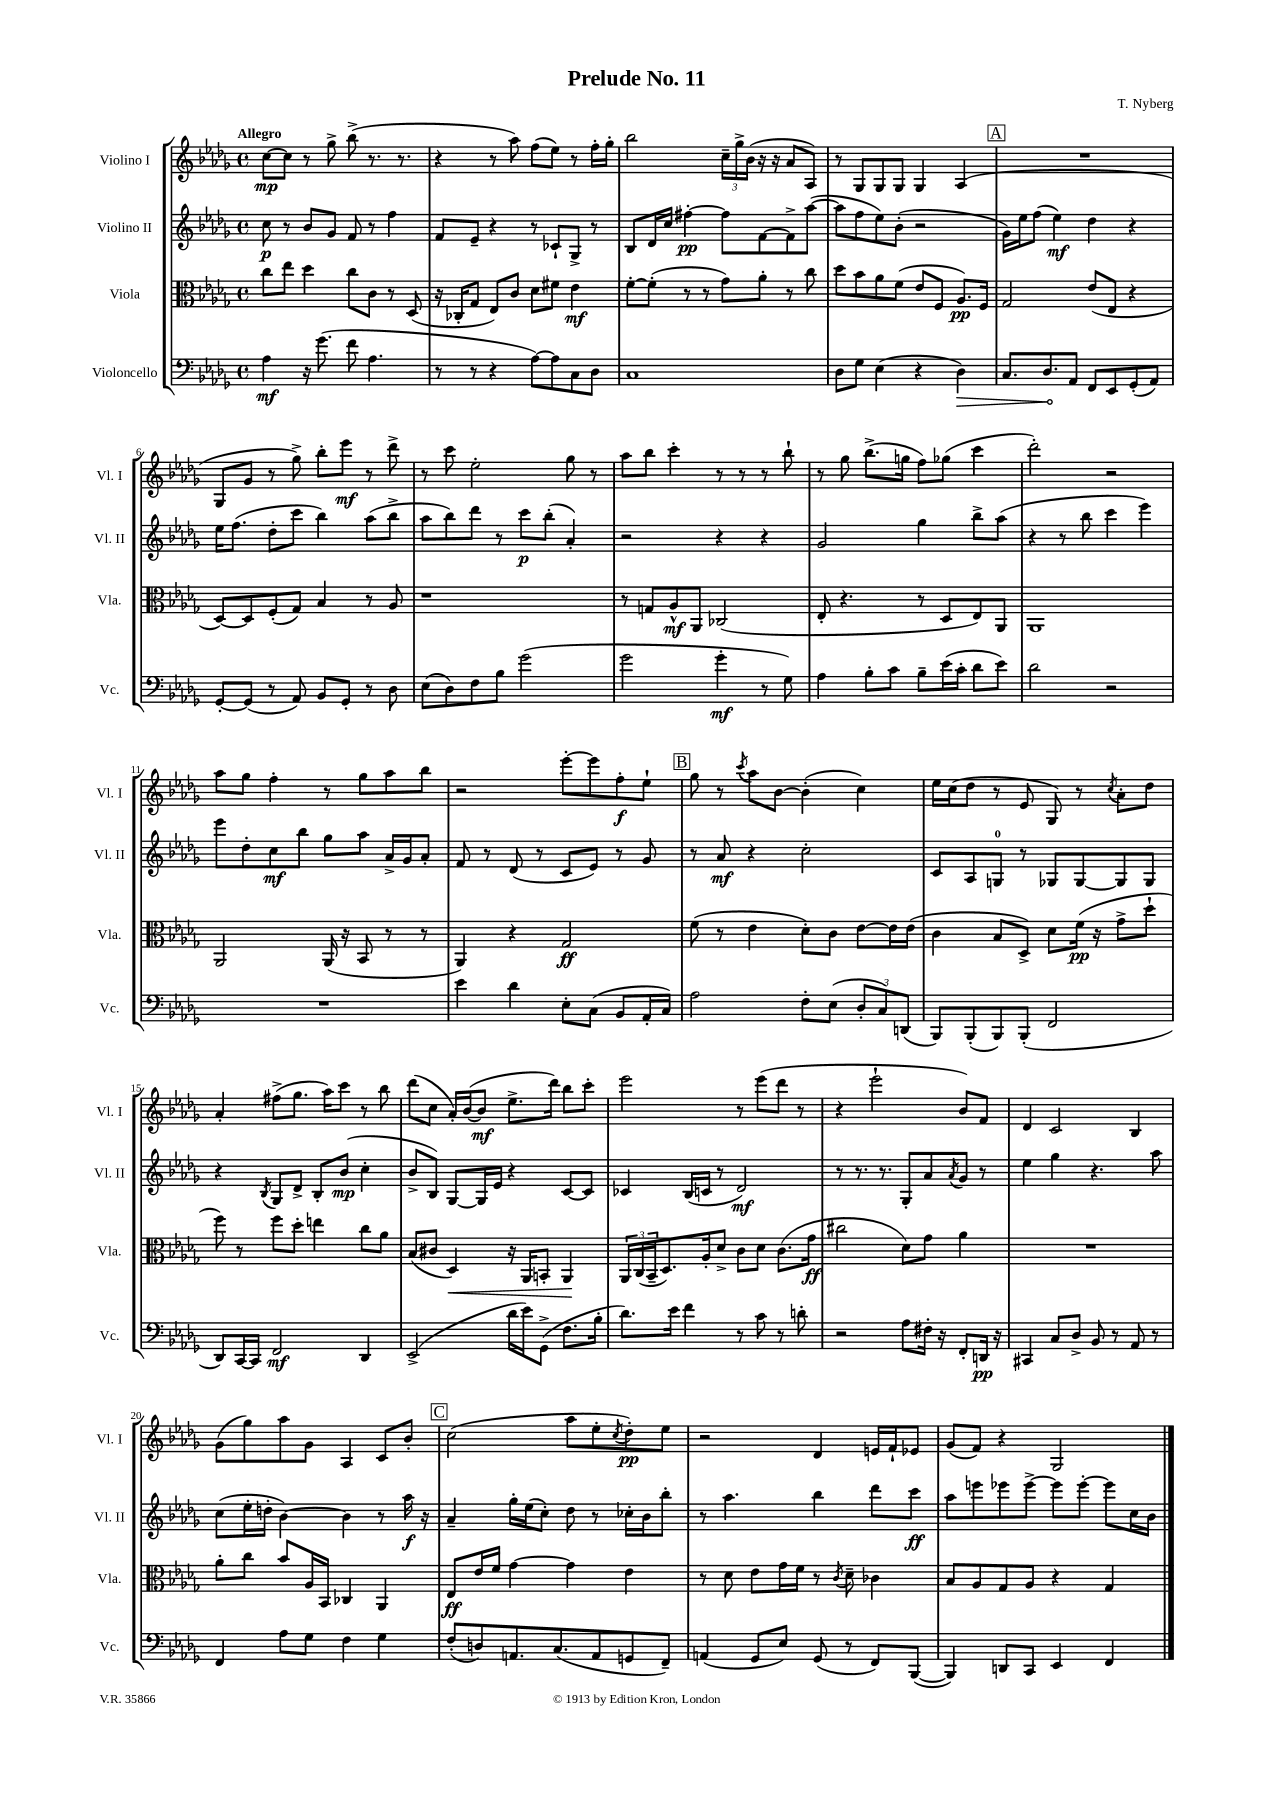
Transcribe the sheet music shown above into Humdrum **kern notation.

**kern	**dynam	**kern	**dynam	**kern	**dynam	**kern	**dynam
*part4	*part4	*part3	*part3	*part2	*part2	*part1	*part1
*staff4	*staff4	*staff3	*staff3	*staff2	*staff2	*staff1	*staff1
*I"Violoncello	*	*I"Viola	*	*I"Violino II	*	*I"Violino I	*
*I'Vc.	*	*I'Vla.	*	*I'Vl. II	*	*I'Vl. I	*
*clefF4	*	*clefC3	*	*clefG2	*	*clefG2	*
*k[b-e-a-d-g-]	*	*k[b-e-a-d-g-]	*	*k[b-e-a-d-g-]	*	*k[b-e-a-d-g-]	*
*M4/4	*	*M4/4	*	*M4/4	*	*M4/4	*
*met(c)	*	*met(c)	*	*met(c)	*	*met(c)	*
=1	=1	=1	=1	=1	=1	=1	=1
!	!	!	!	!	!	!LO:TX:a:B:t=Allegro	!
4A-\	mf	8cc\L	.	8cc\	p	[8cc\L	mp
.	.	8ee-\J	.	8r	.	8cc\J]	.
16r	.	4dd-\	.	8b-/L	.	8r	.
(8.g-\	.	.	.	.	.	.	.
.	.	.	.	8g-/J	.	8gg-^\	.
8f\	.	8cc\L	.	8f/	.	(8bb-^\	.
4.A-\	.	8c\J	.	8r	.	8.r	.
.	.	8r	.	4ff\	.	.	.
.	.	.	.	.	.	8.r	.
.	.	(8D-/	.	.	.	.	.
=2	=2	=2	=2	=2	=2	=2	=2
8r	.	16r	.	8f/L	.	4r	.
.	.	16C-X'/KL	.	.	.	.	.
8r	.	8G-/J	.	8e-~/J	.	.	.
4r	.	8E-/L)	.	4r	.	8r	.
.	.	8c/J	.	.	.	8aa-\)	.
[8A-\L)	.	8d-\L	.	8r	.	(8ff\L	.
8A-\]	.	8f#X\J	.	8c-X`/L	.	8ee-\J)	.
8C\	.	4e-\	mf	8G-^/J	.	8r	.
8D-\J	.	.	.	8r	.	16ff'\LL	.
.	.	.	.	.	.	16gg-'\JJ	.
=3	=3	=3	=3	=3	=3	=3	=3
1C	.	[8f'\L	.	8B-/L	.	2bb-\	.
.	.	(8f'\J]	.	16d-/L	.	.	.
.	.	.	.	16cc/JJ	.	.	.
.	.	8r	.	[4ff#X'\	pp	.	.
.	.	8r	.	.	.	.	.
.	.	8g-\L)	.	8ff#\L]	.	24cc~\LL	.
.	.	.	.	.	.	24gg-^\	.
.	.	.	.	.	.	(24b-\JJ	.
.	.	8a-'\J	.	[8f\	.	16r	.
.	.	.	.	.	.	16r	.
.	.	8r	.	8f^\]	.	8a-/L	.
.	.	8cc\	.	([8aa-\J	.	8A-/J)	.
=4	=4	=4	=4	=4	=4	=4	=4
8D-\L	.	8dd-\L	.	8aa-\L]	.	8r	.
8G-\J	.	8b-\	.	8ff\	.	8G-/L	.
(4E-\	.	8a-\	.	8ee-\)	.	8G-/	.
.	.	(8f\J	.	(8b-'\J	.	8G-/J	.
4r	.	8e-/L	.	2r	.	4G-/	.
.	.	8F/J	.	.	.	.	.
!	!LO:HP:b	!	!	!	!	!	!
4D-\)	>	8.A-/L)	pp	.	.	(4A-/	.
.	.	16F/Jk	.	.	.	.	.
!!LO:REH:place=s1:t=A
=5	=5	=5	=5	=5	=5	=5	=5
8.C/L	.	2G-/	.	16g-\LL)	.	1r	.
.	.	.	.	16ee-\J	.	.	.
.	.	.	.	(8ff\J	.	.	.
8.D-/	.	.	.	.	.	.	.
.	.	.	.	4ee-\)	mf	.	.
8AA-/J	]	.	.	.	.	.	.
8FF/L	.	(8e-/L	.	4dd-\	.	.	.
8EE-/	.	8E-/J	.	.	.	.	.
(8GG-'/	.	4r	.	4r	.	.	.
8AA-/J)	.	.	.	.	.	.	.
!!LO:LB:g=z
=6	=6	=6	=6	=6	=6	=6	=6
[8GG-'/L	.	[8D-/L)	.	16ee-\KL	.	8G-/L	.
.	.	.	.	(8.ff\J	.	.	.
(8GG-/J]	.	8D-/]	.	.	.	8g-/J	.
8r	.	(8F'/	.	8dd-'\L	.	8r	.
8AA-/)	.	8G-/J)	.	8ccc\J	.	8gg-^\)	.
8BB-/L	.	4B-/	.	4bb-\)	.	8bb-'\L	.
8GG-'/J	.	.	.	.	.	8eee-\J	mf
8r	.	8r	.	(8aa-\L	.	8r	.
8D-\	.	8A-/	.	8bb-^\J	.	8ddd-^\	.
=7	=7	=7	=7	=7	=7	=7	=7
(8E-\L	.	1r	.	8aa-\L	.	8r	.
8D-\)	.	.	.	8bb-\)	.	8ccc\	.
8F\	.	.	.	8ddd-\J	.	2ee-'\	.
8B-\J	.	.	.	8r	.	.	.
(2g-\	.	.	.	8ccc\L	p	.	.
.	.	.	.	(8bb-'\J	.	.	.
.	.	.	.	4a-'/)	.	8gg-\	.
.	.	.	.	.	.	8r	.
=8	=8	=8	=8	=8	=8	=8	=8
2g-\	.	8r	.	2r	.	8aa-\L	.
.	.	8Gn/L	.	.	.	8bb-\J	.
.	.	8A-^^/	mf	.	.	4ccc'\	.
.	.	8AA-/J	.	.	.	.	.
4g-'\	mf	(2C-X/	.	4r	.	8r	.
.	.	.	.	.	.	8r	.
8r	.	.	.	4r	.	8r	.
8G-\)	.	.	.	.	.	8bb-`\	.
=9	=9	=9	=9	=9	=9	=9	=9
4A-\	.	8E-'/	.	2g-/	.	8r	.
.	.	4.r	.	.	.	8gg-\	.
8B-'\L	.	.	.	.	.	(8.bb-^\L	.
8c\J	.	.	.	.	.	.	.
.	.	.	.	.	.	16ggn\Jk	.
8B-~\L	.	8r	.	4gg-\	.	8ff\L)	.
(16e-\L	.	8D-/L	.	.	.	(8gg-X\J	.
16c'\JJ	.	.	.	.	.	.	.
8d-\L	.	8E-/)	.	8bb-^\L	.	4ccc\	.
8e-\J)	.	8AA-/J	.	(8aa-\J	.	.	.
=10	=10	=10	=10	=10	=10	=10	=10
2d-\	.	1AA-	.	4r	.	2ddd-'\)	.
.	.	.	.	8r	.	.	.
.	.	.	.	8bb-\	.	.	.
2r	.	.	.	4ccc\	.	2r	.
.	.	.	.	4eee-\)	.	.	.
!!LO:LB:g=z
=11	=11	=11	=11	=11	=11	=11	=11
1r	.	2AA-/	.	8eee-\L	.	8aa-\L	.
.	.	.	.	8dd-'\	.	8gg-\J	.
.	.	.	.	8cc\	mf	4ff'\	.
.	.	.	.	8bb-\J	.	.	.
.	.	(16AA-/	.	8gg-\L	.	8r	.
.	.	16r	.	.	.	.	.
.	.	8BB-/	.	8aa-\J	.	8gg-\L	.
.	.	8r	.	16a-^/LL	.	8aa-\	.
.	.	.	.	16g-/J	.	.	.
.	.	8r	.	8a-'/J	.	8bb-\J	.
=12	=12	=12	=12	=12	=12	=12	=12
4e-\	.	4AA-/)	.	8f/	.	2r	.
.	.	.	.	8r	.	.	.
4d-\	.	4r	.	(8d-/	.	.	.
.	.	.	.	8r	.	.	.
8E-'\L	.	2G-/	ff	8c/L	.	[8eee-'\L	.
(8C\J	.	.	.	8e-/J)	.	8eee-\]	.
8BB-/L	.	.	.	8r	.	8ff'\	f
16AA-'/L	.	.	.	8g-/	.	8ee-`\J	.
16C/JJ)	.	.	.	.	.	.	.
!!LO:REH:place=s1:t=B
=13	=13	=13	=13	=13	=13	=13	=13
2A-\	.	(8f\	.	8r	.	8gg-\	.
.	.	8r	.	8a-/	mf	8r	.
.	.	.	.	.	.	8qccc/	.
.	.	4e-\	.	4r	.	8aa-\L	.
.	.	.	.	.	.	[8b-\J	.
8F'\L	.	8d-'\L)	.	2cc'\	.	(4b-'\]	.
(8E-\J	.	8c\J	.	.	.	.	.
12D-'/L	.	[8e-\L	.	.	.	4cc\)	.
12C/)	.	.	.	.	.	.	.
.	.	16e-\L]	.	.	.	.	.
(12DDn/J	.	.	.	.	.	.	.
.	.	(16e-\JJ	.	.	.	.	.
=14	=14	=14	=14	=14	=14	=14	=14
8BBB-/L)	.	4c\	.	8c/L	.	16ee-\LL	.
.	.	.	.	.	.	(16cc\J	.
(8BBB-'/	.	.	.	8A-/	.	8dd-\J	.
8BBB-/)	.	8B-/L	.	8Gn/J	.	8r	.
(8BBB-'/J	.	8D-^/J)	.	8r	.	8e-/	.
2FF/	.	8d-\L	.	8G-X/L	.	8G-/)	.
.	.	(16f\Jk	pp	[8G-/	.	8r	.
.	.	16r	.	.	.	.	.
.	.	.	.	.	.	8qcc/	.
.	.	8g-^\L	.	8G-/]	.	8a-'\L	.
.	.	8dd-`\J	.	8G-/J	.	8dd-\J	.
!!LO:LB:g=z
=15	=15	=15	=15	=15	=15	=15	=15
8DD-/L)	.	8ff\)	.	4r	.	4a-'/	.
[16CC/L	.	8r	.	.	.	.	.
16CC/JJ]	.	.	.	.	.	.	.
.	.	.	.	8qB-/	.	.	.
2FF/	mf	8ff\L	.	8G-/L	.	(8ff#X^\L	.
.	.	8dd-'\J	.	8d-^/J	.	8.gg-\J	.
.	.	4een\	.	8B-'/L	.	.	.
.	.	.	.	.	.	16aa-\KL)	.
.	.	.	.	(8b-/J	mp	8ccc\J	.
4DD-/	.	8cc\L	.	4cc'\	.	8r	.
.	.	8a-\J	.	.	.	8bb-\	.
=16	=16	=16	=16	=16	=16	=16	=16
(2EE-^/	.	(8B-/L	.	8b-^/L	.	(8ddd-\L	.
.	.	8c#X/J	.	8B-/J)	.	8cc\J	.
!	!	!	!LO:HP:b	!	!	!	!
.	.	4D-/)	<	[8G-/L	.	16a-'/LL)	.
.	.	.	.	.	.	([16b-/J	.
.	.	.	.	16G-/L]	.	8b-/J]	mf
.	.	.	.	16e-/JJ	.	.	.
16d-\LL	.	16r	.	4r	.	8.ee-^\L	.
16e-\J)	.	16AA-/KL	.	.	.	.	.
(8GG-^\J	.	8BBn'/J	.	.	.	.	.
.	.	.	.	.	.	16ddd-\Jk)	.
8.F\L	.	4AA-/	.	[8c/L	.	8bb-\L	.
.	.	.	.	8c/J]	.	8ccc'\J	.
16B-'\Jk	.	.	.	.	.	.	.
.	.	.	[	.	.	.	.
=17	=17	=17	=17	=17	=17	=17	=17
8.d-\L)	.	24AA-/LL	.	4c-X/	.	2eee-\	.
.	.	(24C/	.	.	.	.	.
.	.	24BB-~/J	.	.	.	.	.
.	.	8.D-/)	.	.	.	.	.
16e-\Jk	.	.	.	.	.	.	.
4f\	.	.	.	(16B-/LL	.	.	.
.	.	16A-'/k	.	16cn/JJ	.	.	.
.	.	8d-^/J	.	8r	.	.	.
8r	.	8c\L	.	2d-/)	mf	8r	.
8c\	.	8d-\J	.	.	.	(8eee-\L	.
8r	.	(8.c\L	.	.	.	8ddd-\J	.
8dn'\	.	.	.	.	.	8r	.
.	.	16g-\Jk	ff	.	.	.	.
=18	=18	=18	=18	=18	=18	=18	=18
2r	.	2cc#X\	.	8r	.	4r	.
.	.	.	.	8.r	.	.	.
.	.	.	.	.	.	2eee-`\	.
.	.	.	.	8.r	.	.	.
8A-\L	.	8d-\L)	.	8G-'/L	.	.	.
16F#X'\Jk	.	8g-\J	.	8a-/	.	.	.
16r	.	.	.	.	.	.	.
.	.	.	.	8qa-/	.	.	.
8FF'/L	.	4a-\	.	8g-/J	.	8b-/L)	.
16DDn/Jk	pp	.	.	8r	.	8f/J	.
16r	.	.	.	.	.	.	.
=19	=19	=19	=19	=19	=19	=19	=19
4CC#X/	.	1r	.	4ee-\	.	4d-/	.
8C/L	.	.	.	4gg-\	.	2c/	.
8D-^/J	.	.	.	.	.	.	.
8BB-/	.	.	.	4.r	.	.	.
8r	.	.	.	.	.	.	.
8AA-/	.	.	.	.	.	4B-/	.
8r	.	.	.	8aa-\	.	.	.
!!LO:LB:g=z
=20	=20	=20	=20	=20	=20	=20	=20
4FF/	.	8a-'\L	.	(8cc\L	.	(8g-\L	.
.	.	8cc\J	.	16ee-'\L	.	8gg-\)	.
.	.	.	.	16ddn'\JJ	.	.	.
8A-\L	.	8b-/L	.	[4b-\)	.	8aa-\	.
8G-\J	.	16A-/L	.	.	.	8g-\J	.
.	.	16BB-/JJ	.	.	.	.	.
4F\	.	4C-X/	.	4b-\]	.	4A-/	.
4G-\	.	4AA-/	.	8r	.	8c/L	.
.	.	.	.	16aa-\	f	8b-'/J	.
.	.	.	.	16r	.	.	.
!!LO:REH:place=s1:t=C
=21	=21	=21	=21	=21	=21	=21	=21
(8F'/L	.	8E-/L	ff	4a-~/	.	(2cc\	.
8Dn/)	.	16e-/L	.	.	.	.	.
.	.	16f/JJ	.	.	.	.	.
8.AAn/	.	[4g-\	.	16gg-'\LL	.	.	.
.	.	.	.	(16ee-\J	.	.	.
.	.	.	.	8cc'\J)	.	.	.
(8.C/	.	.	.	.	.	.	.
.	.	4g-\]	.	8dd-\	.	8aa-\L	.
8AA/	.	.	.	8r	.	8ee-'\	.
.	.	.	.	.	.	8qcc/	.
8GGn/	.	4e-\	.	16cc-X'\LL	.	8dd-'\)	pp
.	.	.	.	16b-\J	.	.	.
8FF~/J)	.	.	.	8bb-'\J	.	8ee-\J	.
=22	=22	=22	=22	=22	=22	=22	=22
(4AAn/	.	8r	.	8r	.	2r	.
.	.	8d-\	.	4.aa-\	.	.	.
8GG-/L	.	8e-\L	.	.	.	.	.
8E-/J)	.	16g-\L	.	.	.	.	.
.	.	16f\JJ	.	.	.	.	.
(8GG-/	.	8r	.	4bb-\	.	4d-/	.
.	.	8qc/	.	.	.	.	.
8r	.	8d-~\	.	.	.	.	.
8FF/L)	.	4c-X\	.	8ddd-\L	.	16en/LL	.
.	.	.	.	.	.	16f`/J	.
([8BBB-/J	.	.	.	8ccc\J	ff	8e-X/J	.
=23	=23	=23	=23	=23	=23	=23	=23
4BBB-/])	.	8B-/L	.	8aa-\L	.	(8g-/L	.
.	.	8A-/	.	8eeen\	.	8f/J)	.
8DDn/L	.	8G-/	.	8eee-X\	.	4r	.
8CC/J	.	8A-/J	.	[8eee-^\J	.	.	.
4EE-/	.	4r	.	8eee-\L]	.	2G-/	.
.	.	.	.	[8eee-'\J	.	.	.
4FF/	.	4G-/	.	8eee-\L]	.	.	.
.	.	.	.	16cc\L	.	.	.
.	.	.	.	16b-\JJ	.	.	.
==	==	==	==	==	==	==	==
*-	*-	*-	*-	*-	*-	*-	*-
